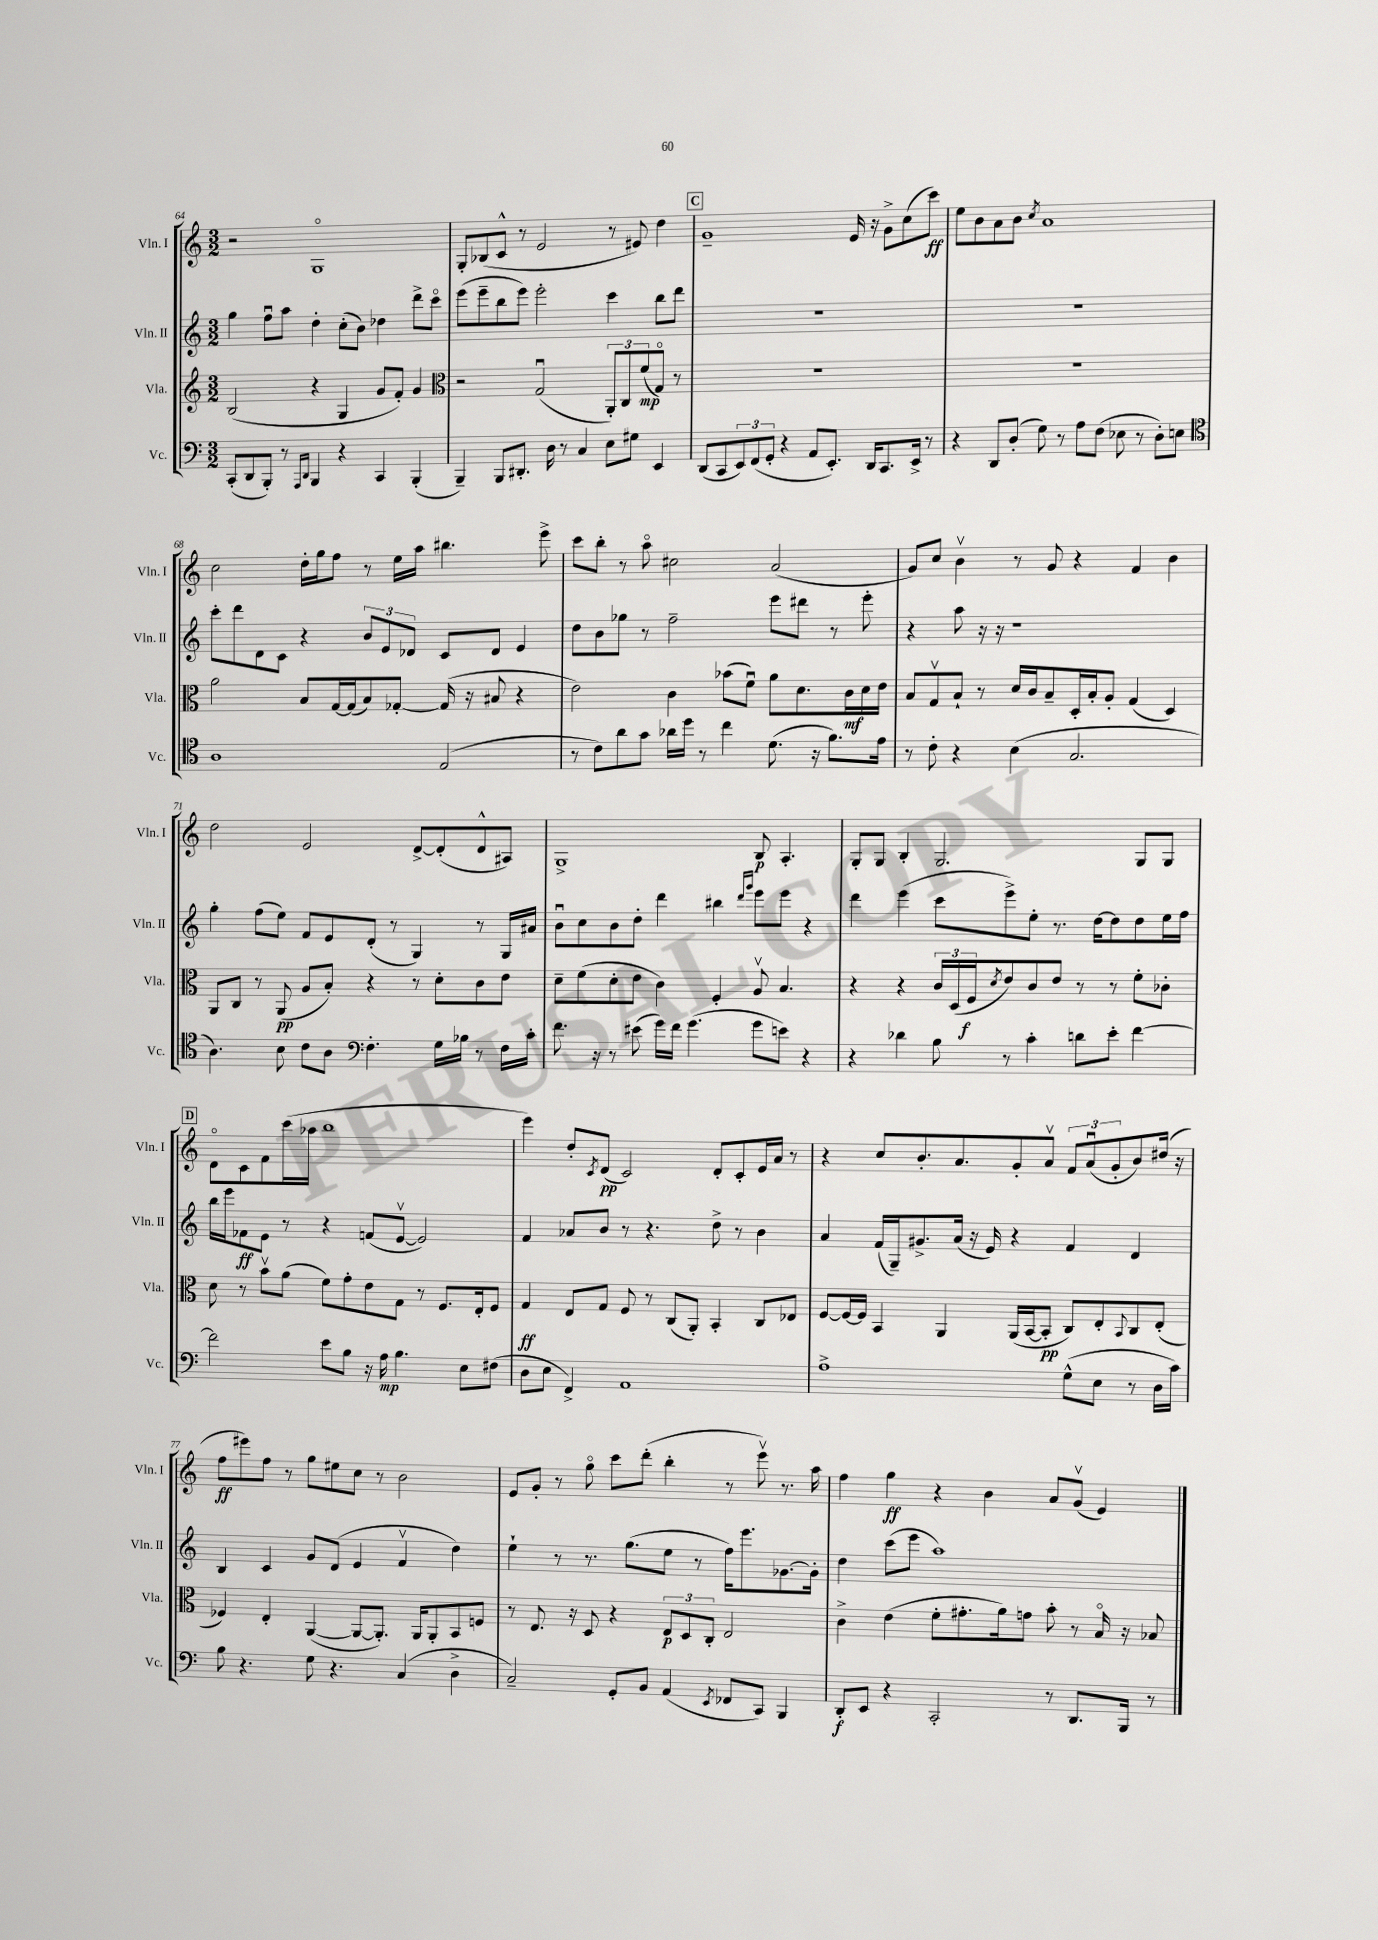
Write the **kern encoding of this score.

**kern	**kern	**kern	**kern
*staff4	*staff3	*staff2	*staff1
*clefF4	*clefG2	*clefG2	*clefG2
*k[]	*k[]	*k[]	*k[]
*M3/2	*M3/2	*M3/2	*M3/2
(8CC'	(2B	4gg	2r
8DD	.	.	.
8BBB')	.	8ffu	.
8r	.	8aa	.
16qqAAA	.	.	.
16qqDD	.	.	.
4BBB	4r	4dd'	1Go
4r	4G	(8cc'	.
.	.	8b)	.
4CC	8g	4dd-	.
.	8f')	.	.
(4BBB'	4g	8ddd^	.
.	.	8ccco	.
=	=	=	=
*	*clefC3	*	*
4BBB~)	2r	(8eee	8G'
.	.	8eee~	(8B-
8BBB	.	8bb	8c^^
8.DD#'	.	8eee)	8r
.	(2Gu	2eee'	2e
16D	.	.	.
8r	.	.	.
4C	.	.	.
8E	12AA')	4ccc	8r
.	12C	.	.
8G#	.	.	8e#)
.	(12f	.	.
4EE	8Go)	8bb	4dd
.	8r	8ddd	.
=	=	=	=
(8DD	1.r	1.r	1g~
8CC	.	.	.
12EE)	.	.	.
(12FF	.	.	.
12GG'	.	.	.
4r	.	.	.
8AA	.	.	.
8.EE')	.	.	.
.	.	.	16e
16DD	.	.	16r
8.CC	.	.	8g^
.	.	.	(8cc
16EE^	.	.	.
8r	.	.	8ccc)
=	=	=	=
4r	1.r	1.r	8ee
.	.	.	8b
8DD	.	.	8a
(8D'	.	.	8b
.	.	.	8qcc
8G)	.	.	1a
8r	.	.	.
8A	.	.	.
(8F	.	.	.
8E-	.	.	.
8r	.	.	.
8D')	.	.	.
8E	.	.	.
=	=	=	=
*clefC4	*	*	*
1A	2a	8ccc'	2cc
.	.	8ddd	.
.	.	8d	.
.	.	8c	.
.	8B	4r	16dd'
.	.	.	16gg
.	[16G	.	8ff
.	(16G]	.	.
.	8B)	12b	8r
.	.	12e	.
.	[8G-'	.	16ee
.	.	12d-	.
.	.	.	16aa
(2E	(16G-]	8c	4.bb#
.	16r	.	.
.	8B#	8d-	.
.	4r	4e	.
.	.	.	8eee^
=	=	=	=
8r	2e)	8dd	8ccc
8c)	.	8b	8bb'
8a	.	8gg-	8r
8g	.	8r	8aao
16a-	4c	2ff~	2cc#
16dd	.	.	.
8r	.	.	.
4cc	(8b-	.	.
.	8fu)	.	.
(8.d	8a	8eee	(2a
.	8.d	8ddd#	.
16r	.	.	.
8.f)	.	8r	.
.	16c	.	.
.	16d	8eee'	.
16e	16e	.	.
=	=	=	=
8r	8B	4r	8g)
8c'	8Gv	.	8cc
4r	8B`	8aa	4bv
.	8r	16r	.
.	.	16r	.
(4B	16d	1r	8r
.	16c	.	.
.	8B~	.	8g
2.G	16D'	.	4r
.	16B'	.	.
.	8A'	.	.
.	(4G	.	4f
.	4D)	.	4b
=	=	=	=
4.A)	8AA	4gg'	2dd
.	8C	.	.
.	8r	(8ff	.
8B	(8AA	8ee)	.
8c	8A	8f	2e
8A	8B')	8e	.
*clefF4	*	*	*
4.F'	4r	(8d'	.
.	.	8r	.
.	8r	4G)	[8d^
16G	8d'	.	(8d']
16B-	.	.	.
8r	8c	8r	8d^^
16F	8e	16G	8A#)
16c'	.	16a#	.
=	=	=	=
8.f	8d~	8bu	1G^
.	(8f	8cc	.
16r	.	.	.
8r	8d'	8b	.
(8e#	8e	8dd'	.
16g)	4c)	4ddd	.
16f	.	.	.
(4.g	.	.	.
.	4F'	4bb#	.
.	.	16qqddd	.
.	.	16qqggg	.
8g	8Av	8eee	8B
8e)	4.B	8eee	4.A'
4r	.	4r	.
=	=	=	=
4r	4r	4ddd	8G'
.	.	.	8G
4d-	4r	(4eee	4B'
8B	24c	8ccc	2.G
.	(24D	.	.
.	24F	.	.
.	8qd	.	.
8r	8e)	8eee^)	.
4c'	8c	8ee'	.
.	8e	8.r	.
8d	8r	.	.
.	.	[16dd	.
8e'	8r	8dd]	.
[4f	8f'	8dd	8G
.	8c-'	16ee	8G
.	.	16ff	.
=	=	=	=
2f]	8d	16bb	8do
.	.	16eee	.
.	8r	8f-	8c
.	8bv	8e	8f
.	(8a	8r	(16ccc
.	.	.	16aa-
8e	8f)	4r	1bb
8B	8g'	.	.
16r	8e	(8f	.
16A	.	.	.
4.B	8G	[8ev	.
.	8r	2e])	.
.	8.F	.	.
8E	.	.	.
.	16E'	.	.
(8F#	8F	.	.
=	=	=	=
8D	4G	4f	4eee)
8E	.	.	.
4FF^)	8E	8a-	8dd'
.	.	.	8qc
.	8G	8b	(8d
1AA	8F	8r	2c)
.	8r	4.r	.
.	(8C	.	.
.	8AA')	.	.
.	4BB'	8dd^	8d'
.	.	8r	8c'
.	8C	4b	16e
.	.	.	16a
.	8E-	.	8r
=	=	=	=
1A^	[8F	4a	4r
.	16F_	.	.
.	16F]	.	.
.	4BB	(16f	8cc
.	.	16G~)	.
.	.	8.g#^	8.b'
.	4AA	.	.
.	.	(16a	8.a
.	.	16r	.
.	.	16e)	.
.	(16AA	4r	8g'
.	[16BB	.	.
.	8BB']	.	8av
(8G^^	8C)	4f	12f
.	.	.	(12au
8E	8E'	.	.
.	.	.	12g'
.	8qqBB	.	.
8r	8C	4d	8b)
16D	(8E'	.	(16dd#
16c)	.	.	16r
=	=	=	=
8B	4F-)	4B	8ff
4.r	.	.	8eee#)
.	4E'	4c	8ff
.	.	.	8r
8G	([4AA	8g	8gg
4.r	.	(8d	8ee#
.	8AA_	4e	8cc
.	8.AA'])	.	8r
(4C	.	4fv	2b
.	16AA	.	.
.	8AA'	.	.
4D^	8BB	4dd)	.
.	8F	.	.
=	=	=	=
2C~)	8r	4ee`	8e
.	8.E	.	8g'
.	.	8r	8r
.	16r	.	.
.	8D	8.r	8ggo
8GG'	4r	.	8ccc
.	.	(8.gg	.
8BB	.	.	(8ddd'
(4AA	12E	8ee	4bb'
.	12D	.	.
.	.	8r	.
.	12C'	.	.
8qEE	.	.	.
8FF-	2E	16ff)	8r
.	.	8.eee	.
8CC)	.	.	8eeev)
4BBB	.	[8.g-	8.r
.	.	16g-']	16aa
=	=	=	=
8DD'	4c^	4dd	4ff
8EE	.	.	.
4r	(4e	(8ccc	4gg
.	.	8eee	.
2CC'	8f'	1aa)	4r
.	8.g#'	.	.
.	.	.	4b
.	16a)	.	.
.	8g	.	.
8r	8b'	.	8a
8.DD	8r	.	(8gv
.	16Bo	.	4e)
16BBB	16r	.	.
8r	8B-	.	.
==	==	==	==
*-	*-	*-	*-
